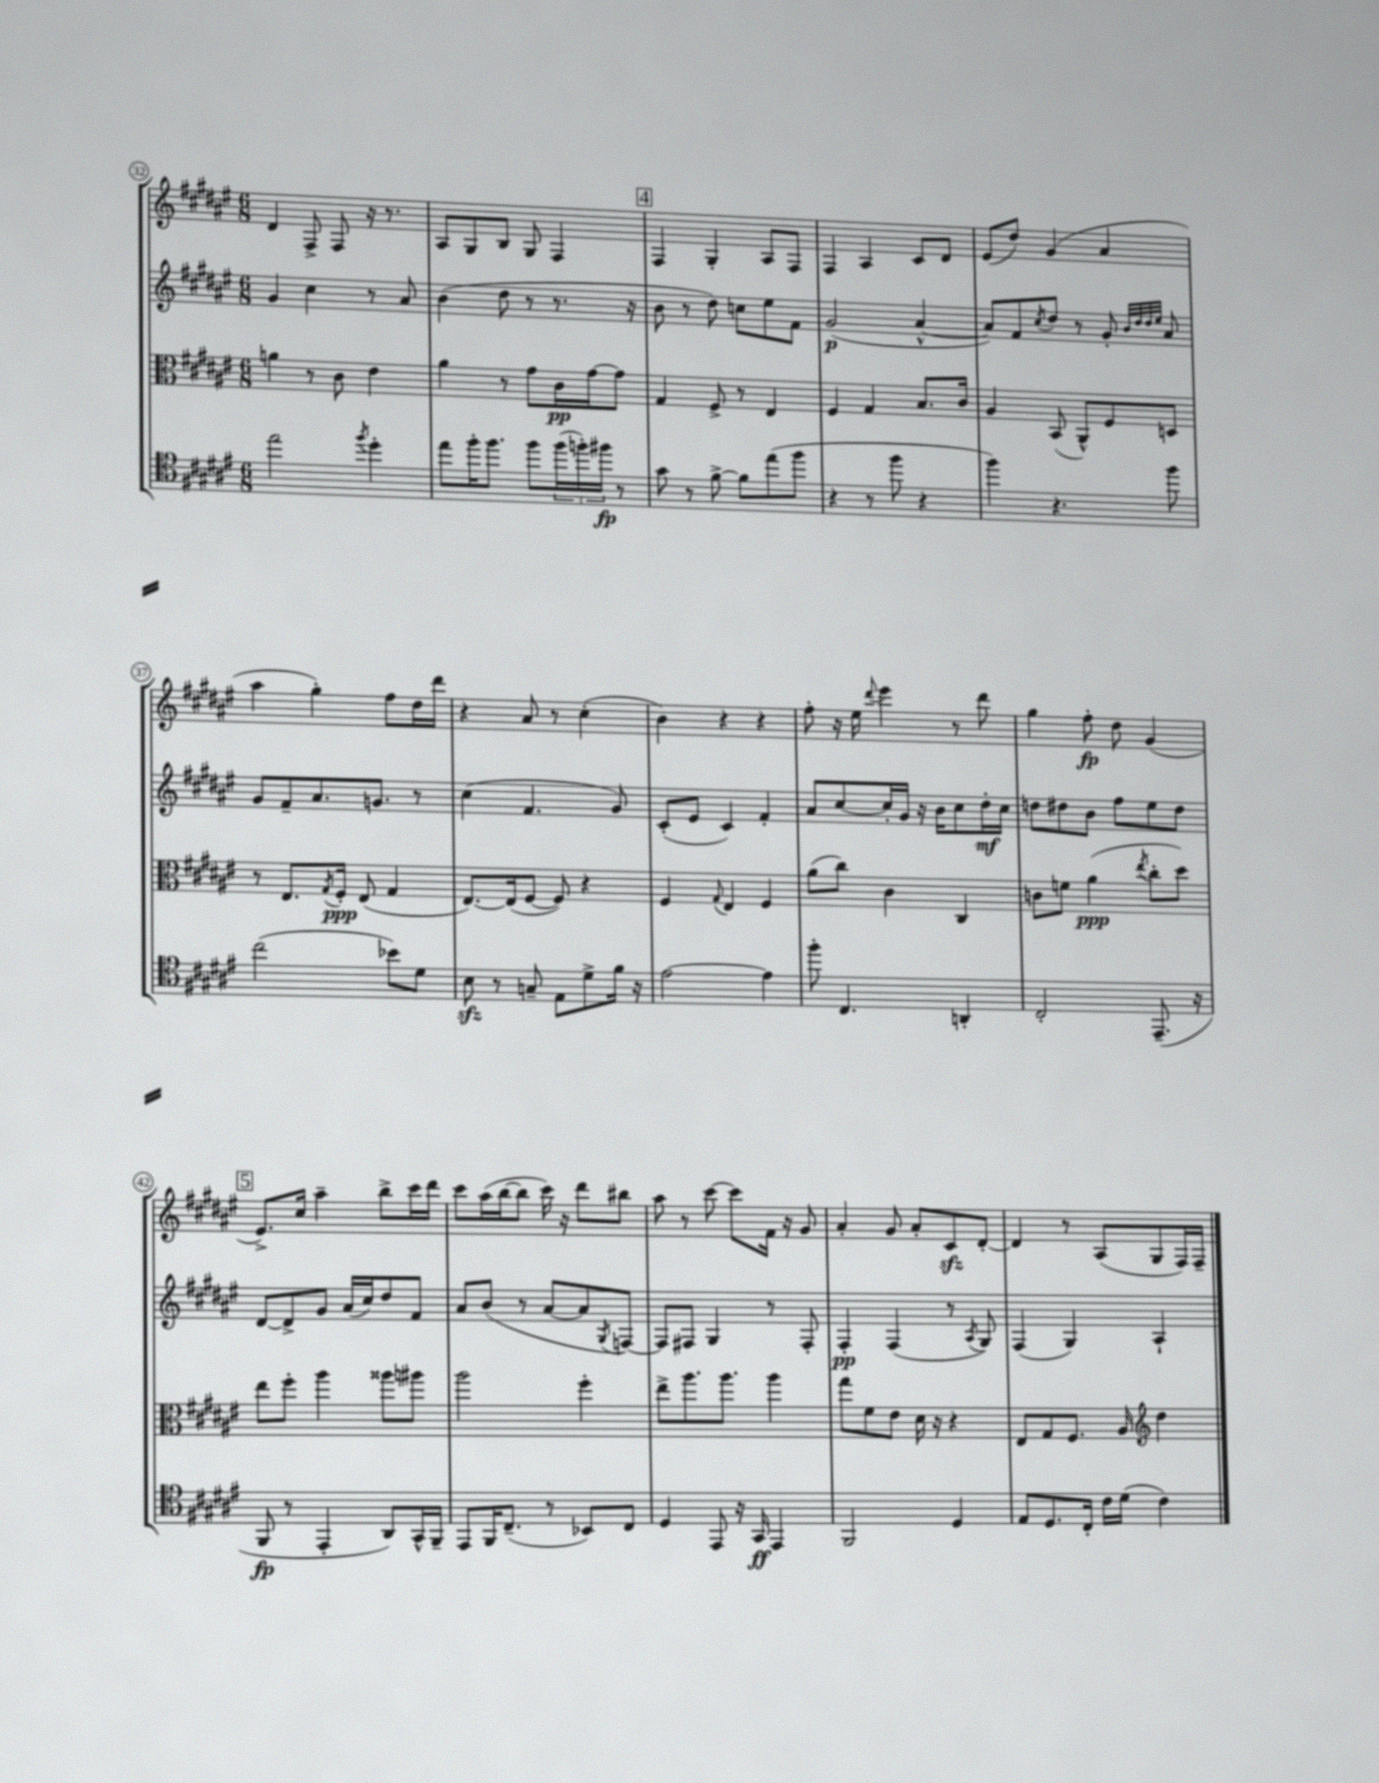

**kern	**dynam	**kern	**dynam	**kern	**dynam	**kern	**dynam
*part4	*part4	*part3	*part3	*part2	*part2	*part1	*part1
*staff4	*staff4	*staff3	*staff3	*staff2	*staff2	*staff1	*staff1
*clefC4	*	*clefC3	*	*clefG2	*	*clefG2	*
*k[f#c#g#d#a#e#]	*	*k[f#c#g#d#a#e#]	*	*k[f#c#g#d#a#e#]	*	*k[f#c#g#d#a#e#]	*
*M6/8	*	*M6/8	*	*M6/8	*	*M6/8	*
=32	=32	=32	=32	=32	=32	=32	=32
2ee#\	.	4an\	.	4g#/	.	4d#/	.
.	.	8r	.	4cc#\	.	8F#^/	.
.	.	8c#\	.	.	.	8F#/	.
8qff#/	.	.	.	.	.	.	.
4dd#'\	.	4e#\	.	8r	.	16r	.
.	.	.	.	.	.	8.r	.
.	.	.	.	8a#/	.	.	.
=33	=33	=33	=33	=33	=33	=33	=33
8ee#\L	.	4a#\	.	(4b\	.	8A#/L	.
16ff#'\K	.	.	.	.	.	8G#/	.
8.ff#\J	.	.	.	.	.	.	.
.	.	8r	.	8dd#\	.	8B/J	.
8ff#\L	.	8g#\L	.	8r	.	8G#/	.
(24ff#\L	.	16c#\L	pp	8.r	.	4F#/	.
24ffn'\)	.	.	.	.	.	.	.
.	.	[16g#\J	.	.	.	.	.
24ff#X\JJ	fp	.	.	.	.	.	.
8r	.	8g#\J]	.	.	.	.	.
.	.	.	.	16r	.	.	.
!!LO:REH:place=s1:t=4
=34	=34	=34	=34	=34	=34	=34	=34
8g#\	.	4G#/	.	8b\	.	4F#/	.
8r	.	.	.	8r	.	.	.
[8f#^\	.	8F#^/	.	8dd#\)	.	4G#'/	.
8f#\L]	.	8r	.	8ccn\L	.	.	.
(8ee#\	.	4E#/	.	8ee#\	.	8A#/L	.
8ff#\J	.	.	.	8f#\J	.	8F#/J	.
=35	=35	=35	=35	=35	=35	=35	=35
4r	.	4F#/	.	(2g#/	p	4F#/	.
8r	.	4G#/	.	.	.	4A#/	.
8ff#\	.	.	.	.	.	.	.
4r	.	8.B/L	.	[4a#^^/	.	8c#/L	.
.	.	.	.	.	.	8d#/J	.
.	.	16c#/Jk	.	.	.	.	.
=36	=36	=36	=36	=36	=36	=36	=36
4ff#\)	.	4A#/	.	8a#/L])	.	(8e#/L	.
.	.	.	.	8f#/	.	8dd#/J)	.
.	.	.	.	8qcc#/	.	.	.
4.r	.	(8BB/	.	8dd#/J	.	(4g#/	.
.	.	8AA#^^/L)	.	8r	.	.	.
.	.	8F#/	.	8g#'/	.	4a#/	.
.	.	.	.	32qqb/LLL	.	.	.
.	.	.	.	32qqdd#/	.	.	.
.	.	.	.	32qqdd#/	.	.	.
.	.	.	.	32qqee#/JJJ	.	.	.
8ff#\	.	8Dn/J	.	8a#/	.	.	.
!!LO:LB:g=z
=37	=37	=37	=37	=37	=37	=37	=37
(2cc#\	.	8r	.	8g#/L	.	4aa#\	.
.	.	8.E#/L	.	8f#~/	.	.	.
.	.	.	.	8.a#/	.	4gg#'\)	.
.	.	8qG#/	.	.	.	.	.
.	.	16F#'/Jk	ppp	.	.	.	.
.	.	(8E#/	.	.	.	.	.
.	.	.	.	8.gn/J	.	.	.
8b-X\L)	.	4G#/	.	.	.	8ff#\L	.
8d#\J	.	.	.	8r	.	16dd#\L	.
.	.	.	.	.	.	16ddd#\JJ	.
=38	=38	=38	=38	=38	=38	=38	=38
8Bzz\	.	[8.E#/L)	.	(4cc#\	.	4r	.
8r	.	.	.	.	.	.	.
.	.	(16E#/k]	.	.	.	.	.
8Gn~/	.	[8F#/J	.	4.f#/	.	8a#/	.
8E#\L	.	8F#/])	.	.	.	8r	.
8d#^\	.	4r	.	.	.	(4cc#'\	.
16f#\Jk	.	.	.	8g#/)	.	.	.
16r	.	.	.	.	.	.	.
=39	=39	=39	=39	=39	=39	=39	=39
[2e#\	.	4F#/	.	(8c#'/L	.	4b\)	.
.	.	.	.	8e#/J	.	.	.
.	.	8qqG#/	.	.	.	.	.
.	.	4E#/	.	4c#/)	.	4r	.
4e#\]	.	4F#/	.	4f#'/	.	4r	.
=40	=40	=40	=40	=40	=40	=40	=40
8ff#'\	.	(8a#\L	.	8a#/L	.	8ff#'\	.
4.C#/	.	8cc#\J)	.	[8cc#/	.	16r	.
.	.	.	.	.	.	16ee#\	.
.	.	.	.	.	.	8qqddd#/	.
.	.	4c#\	.	16cc#'/L]	.	4eee#\	.
.	.	.	.	16g#/JJ	.	.	.
.	.	.	.	16r	.	.	.
.	.	.	.	16b\KL	.	.	.
4AAn'/	.	4C#/	.	8cc#\	.	8r	.
.	.	.	.	16dd#'\L	mf	8ddd#\	.
.	.	.	.	16cc#\JJ	.	.	.
=41	=41	=41	=41	=41	=41	=41	=41
2C#'/	.	8cn\L	.	8ddn\L	.	4gg#\	.
.	.	8fn\J	.	8dd#X\	.	.	.
.	.	(4a#\	ppp	8b\J	.	8ff#'\	fp
.	.	.	.	8ff#\L	.	8dd#\	.
.	.	8qee#/	.	.	.	.	.
(8.EE#~/	.	8cc#'\L	.	8ee#\	.	(4g#/	.
.	.	8dd#\J)	.	8dd#\J	.	.	.
16r	.	.	.	.	.	.	.
!!LO:LB:g=z
!!LO:REH:place=s1:t=5
=42	=42	=42	=42	=42	=42	=42	=42
8FF#/	fp	8ee#\L	.	[8d#/L	.	8.e#^/L)	.
8r	.	8ff#'\J	.	8d#^/]	.	.	.
.	.	.	.	.	.	16cc#/Jk	.
4EE#'/	.	4aa#\	.	8g#/J	.	4aa#~\	.
.	.	.	.	(16a#/LL	.	.	.
.	.	.	.	16cc#/J)	.	.	.
8AA#/L)	.	8aa##X\L	.	8dd#/	.	8bb^\L	.
16GG#^^/L	.	8aa#X\J	.	8f#/J	.	16ccc#\L	.
16FF#~/JJ	.	.	.	.	.	16ddd#\JJ	.
=43	=43	=43	=43	=43	=43	=43	=43
8EE#/L	.	2aa#\	.	8a#/L	.	8ccc#\L	.
16FF#/K	.	.	.	(8b/J	.	(16aa#\L	.
(8.C#~/J	.	.	.	.	.	[16bb\J	.
.	.	.	.	8r	.	8bb\J]	.
8r	.	.	.	[8a#/L	.	16ccc#\)	.
.	.	.	.	.	.	16r	.
8BB-X/L)	.	4ff#'\	.	8a#/]	.	8ddd#\L	.
.	.	.	.	8qG#/	.	.	.
8C#/J	.	.	.	[8Fn/J)	.	8bb#X\J	.
=44	=44	=44	=44	=44	=44	=44	=44
4D#/	.	8ee#^\L	.	8F/L]	.	8aa#\	.
.	.	8.aa#\	.	8F#X/J	.	8r	.
8EE#/	.	.	.	4G#/	.	[8ccc#\	.
.	.	8.aa#\J	.	.	.	.	.
16r	.	.	.	.	.	8ccc#\L]	.
16GG#/	ff	.	.	.	.	.	.
4EE#/	.	4aa#\	.	8r	.	16f#\Jk	.
.	.	.	.	.	.	16r	.
.	.	.	.	8F#'/	.	8g#/	.
=45	=45	=45	=45	=45	=45	=45	=45
2FF#/	.	8gg#\L	.	4F#'/	pp	4a#'/	.
.	.	8f#\	.	.	.	.	.
.	.	8e#\J	.	(4F#/	.	8g#/	.
.	.	16d#\	.	.	.	8a#'/L	.
.	.	16r	.	.	.	.	.
4D#/	.	4r	.	8r	.	8c#zz/	.
.	.	.	.	8qA#/	.	.	.
.	.	.	.	8G#/)	.	[8d#'/J	.
=46	=46	=46	=46	=46	=46	=46	=46
8E#/L	.	8E#/L	.	(4F#/	.	4d#/]	.
8.D#/	.	8G#/	.	.	.	.	.
.	.	8.F#/J	.	4G#/)	.	8r	.
16C#'/Jk	.	.	.	.	.	.	.
16c#\LL	.	.	.	.	.	(8A#/L	.
(16d#\JJ	.	16A#/	.	.	.	.	.
*	*	*clefG2	*	*	*	*	*
4c#\)	.	4dd#\	.	4A#`/	.	8G#/	.
.	.	.	.	.	.	16F#/L)	.
.	.	.	.	.	.	16F#~/JJ	.
==	==	==	==	==	==	==	==
*-	*-	*-	*-	*-	*-	*-	*-
